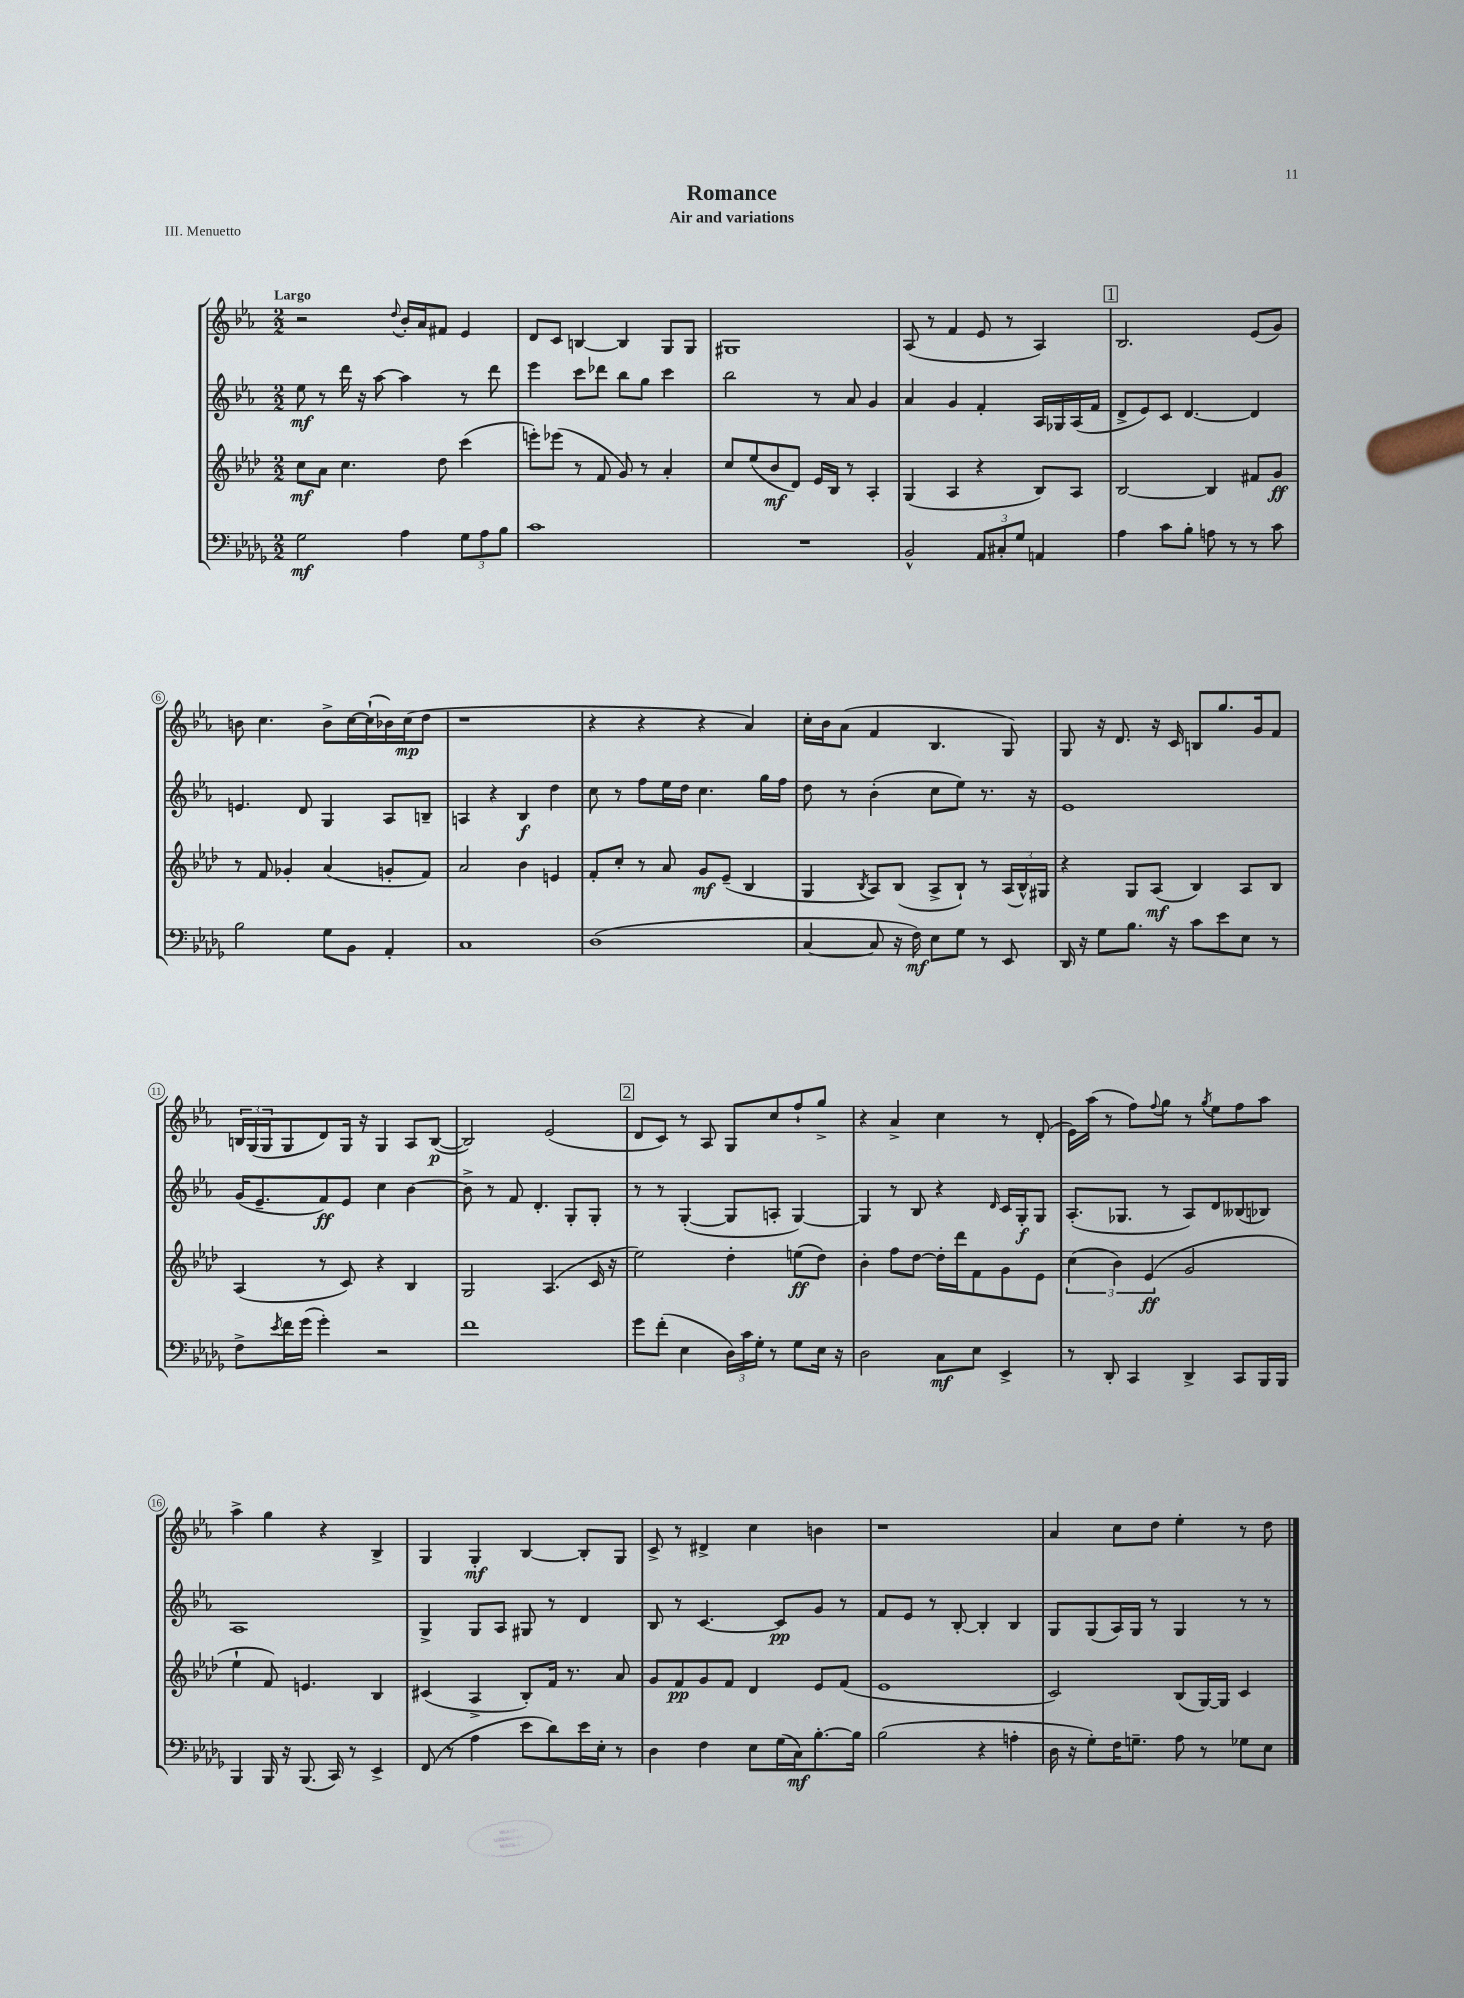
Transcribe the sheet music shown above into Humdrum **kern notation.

**kern	**dynam	**kern	**dynam	**kern	**dynam	**kern	**dynam
*part4	*part4	*part3	*part3	*part2	*part2	*part1	*part1
*staff4	*staff4	*staff3	*staff3	*staff2	*staff2	*staff1	*staff1
*clefF4	*	*clefG2	*	*clefG2	*	*clefG2	*
*k[b-e-a-d-g-]	*	*k[b-e-a-d-]	*	*k[b-e-a-]	*	*k[b-e-a-]	*
*M2/2	*	*M2/2	*	*M2/2	*	*M2/2	*
=1	=1	=1	=1	=1	=1	=1	=1
!	!	!	!	!	!	!LO:TX:a:B:t=Largo	!
2G-\	mf	8cc\L	mf	8ee-\	mf	2r	.
.	.	8a-\J	.	8r	.	.	.
.	.	4.cc\	.	16ddd\	.	.	.
.	.	.	.	16r	.	.	.
.	.	.	.	[8aa-\	.	.	.
.	.	.	.	.	.	8qqdd/	.
4A-\	.	.	.	4aa-\]	.	16b-'/LL	.
.	.	.	.	.	.	16a-/J	.
.	.	8dd-\	.	.	.	8f#X/J	.
12G-\L	.	(4ccc\	.	8r	.	4e-/	.
12A-\	.	.	.	.	.	.	.
.	.	.	.	8ddd\	.	.	.
12B-\J	.	.	.	.	.	.	.
=2	=2	=2	=2	=2	=2	=2	=2
1c	.	8eeen'\L)	.	4eee-\	.	8d/L	.
.	.	(8eee-X\J	.	.	.	8c/J	.
.	.	8r	.	8ccc\L	.	[4Bn/	.
.	.	8f/	.	8ddd-X\J	.	.	.
.	.	8g/)	.	8bb-\L	.	4B/]	.
.	.	8r	.	8gg\J	.	.	.
.	.	4a-'/	.	4ccc\	.	8G/L	.
.	.	.	.	.	.	8G/J	.
=3	=3	=3	=3	=3	=3	=3	=3
1r	.	8cc/L	.	2bb-\	.	1G#X	.
.	.	(8ee-/	.	.	.	.	.
.	.	8b-/	mf	.	.	.	.
.	.	8d-/J)	.	.	.	.	.
.	.	16e-/LL	.	8r	.	.	.
.	.	16B-/JJ	.	.	.	.	.
.	.	8r	.	8a-/	.	.	.
.	.	4A-'/	.	4g/	.	.	.
=4	=4	=4	=4	=4	=4	=4	=4
2BB-^^/	.	(4G/	.	4a-/	.	(8A-/	.
.	.	.	.	.	.	8r	.
.	.	4A-/	.	4g/	.	4f/	.
12AA-/L	.	4r	.	4f'/	.	8e-/	.
12C#X'/	.	.	.	.	.	.	.
.	.	.	.	.	.	8r	.
12G-/J	.	.	.	.	.	.	.
4AAn/	.	8B-/L)	.	16A-/LL	.	4A-/)	.
.	.	.	.	16G-X/	.	.	.
.	.	8A-/J	.	(16A-/	.	.	.
.	.	.	.	16f/JJ	.	.	.
!!LO:REH:place=s1:t=1
=5	=5	=5	=5	=5	=5	=5	=5
4A-\	.	[2B-/	.	8d^/L	.	2.B-/	.
.	.	.	.	8e-/)	.	.	.
8c\L	.	.	.	8c/J	.	.	.
8B-'\J	.	.	.	[4.d/	.	.	.
8An\	.	4B-/]	.	.	.	.	.
8r	.	.	.	.	.	.	.
8r	.	8f#X/L	.	4d/]	.	(8e-/L	.
8c\	.	8g/J	ff	.	.	8g/J)	.
!!LO:LB:g=z
=6	=6	=6	=6	=6	=6	=6	=6
2B-\	.	8r	.	4.en/	.	8bn\	.
.	.	8f/	.	.	.	4.cc\	.
.	.	4g-X'/	.	.	.	.	.
.	.	.	.	8d/	.	.	.
8G-\L	.	(4a-/	.	4G/	.	8b^\L	.
8BB-\J	.	.	.	.	.	[16cc\L	.
.	.	.	.	.	.	(16cc`\]	.
4AA-'/	.	8gn'/L	.	8A-/L	.	16b-X\)	.
.	.	.	.	.	.	(16cc\J	mp
.	.	8f/J)	.	8Bn~/J	.	8dd\J	.
=7	=7	=7	=7	=7	=7	=7	=7
1C	.	2a-/	.	4An/	.	1r	.
.	.	.	.	4r	.	.	.
.	.	4b-\	.	4B-/	f	.	.
.	.	4en/	.	4dd\	.	.	.
=8	=8	=8	=8	=8	=8	=8	=8
(1D-	.	8f'/L	.	8cc\	.	4r	.
.	.	8cc'/J	.	8r	.	.	.
.	.	8r	.	8ff\L	.	4r	.
.	.	8a-/	.	16ee-\L	.	.	.
.	.	.	.	16dd\JJ	.	.	.
.	.	8g/L	mf	4.cc\	.	4r	.
.	.	(8e-~/J	.	.	.	.	.
.	.	4B-/	.	.	.	4a-/)	.
.	.	.	.	16gg\LL	.	.	.
.	.	.	.	16ff\JJ	.	.	.
=9	=9	=9	=9	=9	=9	=9	=9
[4C/	.	4G/	.	8dd\	.	16cc'\LL	.
.	.	.	.	.	.	16b-\J	.
.	.	.	.	8r	.	(8a-\J	.
.	.	8qB-/	.	.	.	.	.
8C/]	.	8A-/L)	.	(4b-'\	.	4f/	.
16r	.	(8B-/J	.	.	.	.	.
16F\)	mf	.	.	.	.	.	.
8E-\L	.	8A-^/L	.	8cc\L	.	4.B-/	.
8G-\J	.	8B-`/J)	.	8ee-\J)	.	.	.
8r	.	8r	.	8.r	.	.	.
8EE-/	.	(24A-/LL	.	.	.	8G/)	.
.	.	24B-^^/)	.	.	.	.	.
.	.	.	.	16r	.	.	.
.	.	24G#X/JJ	.	.	.	.	.
=10	=10	=10	=10	=10	=10	=10	=10
16DD-/	.	4r	.	1e-	.	8G/	.
16r	.	.	.	.	.	.	.
8G-\L	.	.	.	.	.	16r	.
.	.	.	.	.	.	8.d/	.
8.B-\J	.	8G/L	.	.	.	.	.
.	.	(8A-/J	mf	.	.	16r	.
16r	.	.	.	.	.	16c/	.
8c\L	.	4B-/)	.	.	.	8Bn/L	.
8e-\	.	.	.	.	.	8.gg/	.
8E-\J	.	8A-/L	.	.	.	.	.
.	.	.	.	.	.	16g/k	.
8r	.	8B-/J	.	.	.	8f/J	.
!!LO:LB:g=z
=11	=11	=11	=11	=11	=11	=11	=11
8F^\L	.	(4A-/	.	(16g/KL	.	24Bn/LL	.
.	.	.	.	.	.	(24G/	.
.	.	.	.	8.e-~/	.	.	.
.	.	.	.	.	.	24G/J	.
8qe-/	.	.	.	.	.	.	.
16f\L	.	.	.	.	.	8G/	.
(16g-\JJ	.	.	.	.	.	.	.
4g-'\)	.	8r	.	8f/)	ff	8d/)	.
.	.	8c/)	.	8e-/J	.	16G/Jk	.
.	.	.	.	.	.	16r	.
2r	.	4r	.	4cc\	.	4G/	.
.	.	4B-/	.	[4b-\	.	8A-/L	.
.	.	.	.	.	.	([8B/J	p
=12	=12	=12	=12	=12	=12	=12	=12
1f	.	2G/	.	8b-^\]	.	2B/])	.
.	.	.	.	8r	.	.	.
.	.	.	.	8f/	.	.	.
.	.	.	.	4.d'/	.	.	.
.	.	(4.A-/	.	.	.	(2e-/	.
.	.	.	.	8G'/L	.	.	.
.	.	16c/	.	8G'/J	.	.	.
.	.	16r	.	.	.	.	.
!!LO:REH:place=s1:t=2
=13	=13	=13	=13	=13	=13	=13	=13
8g-\L	.	2ee-\)	.	8r	.	8d/L	.
(8f'\J	.	.	.	8r	.	8c/J)	.
4E-\	.	.	.	([4G'/	.	8r	.
.	.	.	.	.	.	8A-/	.
24D-\LL)	.	4dd-'\	.	8G/L]	.	8G/L	.
24c\	.	.	.	.	.	.	.
24G-'\JJ	.	.	.	.	.	.	.
8r	.	.	.	8An'/J	.	8cc/	.
8G-\L	.	(8een\L	ff	[4G/)	.	8ff`/	.
16E-\Jk	.	8dd-\J)	.	.	.	8gg^/J	.
16r	.	.	.	.	.	.	.
=14	=14	=14	=14	=14	=14	=14	=14
2D-\	.	4b-'\	.	4G/]	.	4r	.
.	.	8ff\L	.	8r	.	4a-^/	.
.	.	[8dd-\J	.	8B-/	.	.	.
8C\L	mf	16dd-'\LL]	.	4r	.	4cc\	.
.	.	16ddd-\J	.	.	.	.	.
8E-\J	.	8f\	.	.	.	.	.
.	.	.	.	16qqd/	.	.	.
4EE-^/	.	8g\	.	16c/LL	.	8r	.
.	.	.	.	16G'/J	f	.	.
.	.	8e-\J	.	8G/J	.	(8d'/	.
=15	=15	=15	=15	=15	=15	=15	=15
8r	.	(6cc\	.	(8.A-'/L	.	16e-\LL)	.
.	.	.	.	.	.	(16aa-\JJ	.
8DD-'/	.	.	.	.	.	8r	.
.	.	6b-\)	.	.	.	.	.
.	.	.	.	8.G-X/J	.	.	.
4CC/	.	.	.	.	.	8ff\L)	.
.	.	(6e-/	ff	.	.	.	.
.	.	.	.	.	.	8qqff/	.
.	.	.	.	8r	.	8gg\J	.
4DD-^/	.	2g/	.	8A-/L)	.	8r	.
.	.	.	.	.	.	8qgg/	.
.	.	.	.	8d/	.	8ee-\L	.
8CC/L	.	.	.	(8B--X/	.	8ff\	.
16BBB-/L	.	.	.	8B-X/J)	.	8aa-\J	.
16BBB-/JJ	.	.	.	.	.	.	.
!!LO:LB:g=z
=16	=16	=16	=16	=16	=16	=16	=16
4BBB-/	.	4ee-`\	.	1A-	.	4aa-^\	.
16BBB-/	.	8f/)	.	.	.	4gg\	.
16r	.	.	.	.	.	.	.
(8.BBB-/	.	4.en/	.	.	.	.	.
.	.	.	.	.	.	4r	.
16CC/)	.	.	.	.	.	.	.
8r	.	.	.	.	.	.	.
4EE-^/	.	4B-/	.	.	.	4B-^/	.
=17	=17	=17	=17	=17	=17	=17	=17
(8FF/	.	(4c#X/	.	4G^/	.	4G/	.
8r	.	.	.	.	.	.	.
4A-\	.	4A-^/	.	8G/L	.	4G'/	mf
.	.	.	.	8A-/J	.	.	.
8e-\L	.	8B-'/L)	.	8G#X/	.	[4B-/	.
8d-\)	.	16f/Jk	.	8r	.	.	.
.	.	8.r	.	.	.	.	.
16e-\L	.	.	.	4d/	.	8B-'/L]	.
16E-'\JJ	.	.	.	.	.	.	.
8r	.	8a-/	.	.	.	8G/J	.
=18	=18	=18	=18	=18	=18	=18	=18
4D-\	.	8g/L	.	8B-/	.	8c^/	.
.	.	8f/	pp	8r	.	8r	.
4F\	.	8g/	.	[4.c/	.	4d#X^/	.
.	.	8f/J	.	.	.	.	.
8E-\L	.	4d-/	.	.	.	4cc\	.
(16G-\L	.	.	.	8c/L]	pp	.	.
16C\J)	mf	.	.	.	.	.	.
[8.B-'\	.	8e-/L	.	8g/J	.	4bn\	.
.	.	(8f/J	.	8r	.	.	.
16B-\Jk]	.	.	.	.	.	.	.
=19	=19	=19	=19	=19	=19	=19	=19
(2B-\	.	1e-	.	8f/L	.	1r	.
.	.	.	.	8e-/J	.	.	.
.	.	.	.	8r	.	.	.
.	.	.	.	[8B-'/	.	.	.
4r	.	.	.	4B-'/]	.	.	.
4An'\	.	.	.	4B-/	.	.	.
=20	=20	=20	=20	=20	=20	=20	=20
16D-\	.	2c/)	.	8G/L	.	4a-/	.
16r	.	.	.	.	.	.	.
8G-'\L)	.	.	.	(8G/	.	.	.
16F\K	.	.	.	16A-/L)	.	8cc\L	.
8.Gn~\J	.	.	.	16G/JJ	.	.	.
.	.	.	.	8r	.	8dd\J	.
8A-\	.	(8B-/L	.	4G/	.	4ee-'\	.
8r	.	[16G/L)	.	.	.	.	.
.	.	16G/JJ]	.	.	.	.	.
8G-X\L	.	4c/	.	8r	.	8r	.
8E-\J	.	.	.	8r	.	8dd\	.
==	==	==	==	==	==	==	==
*-	*-	*-	*-	*-	*-	*-	*-
